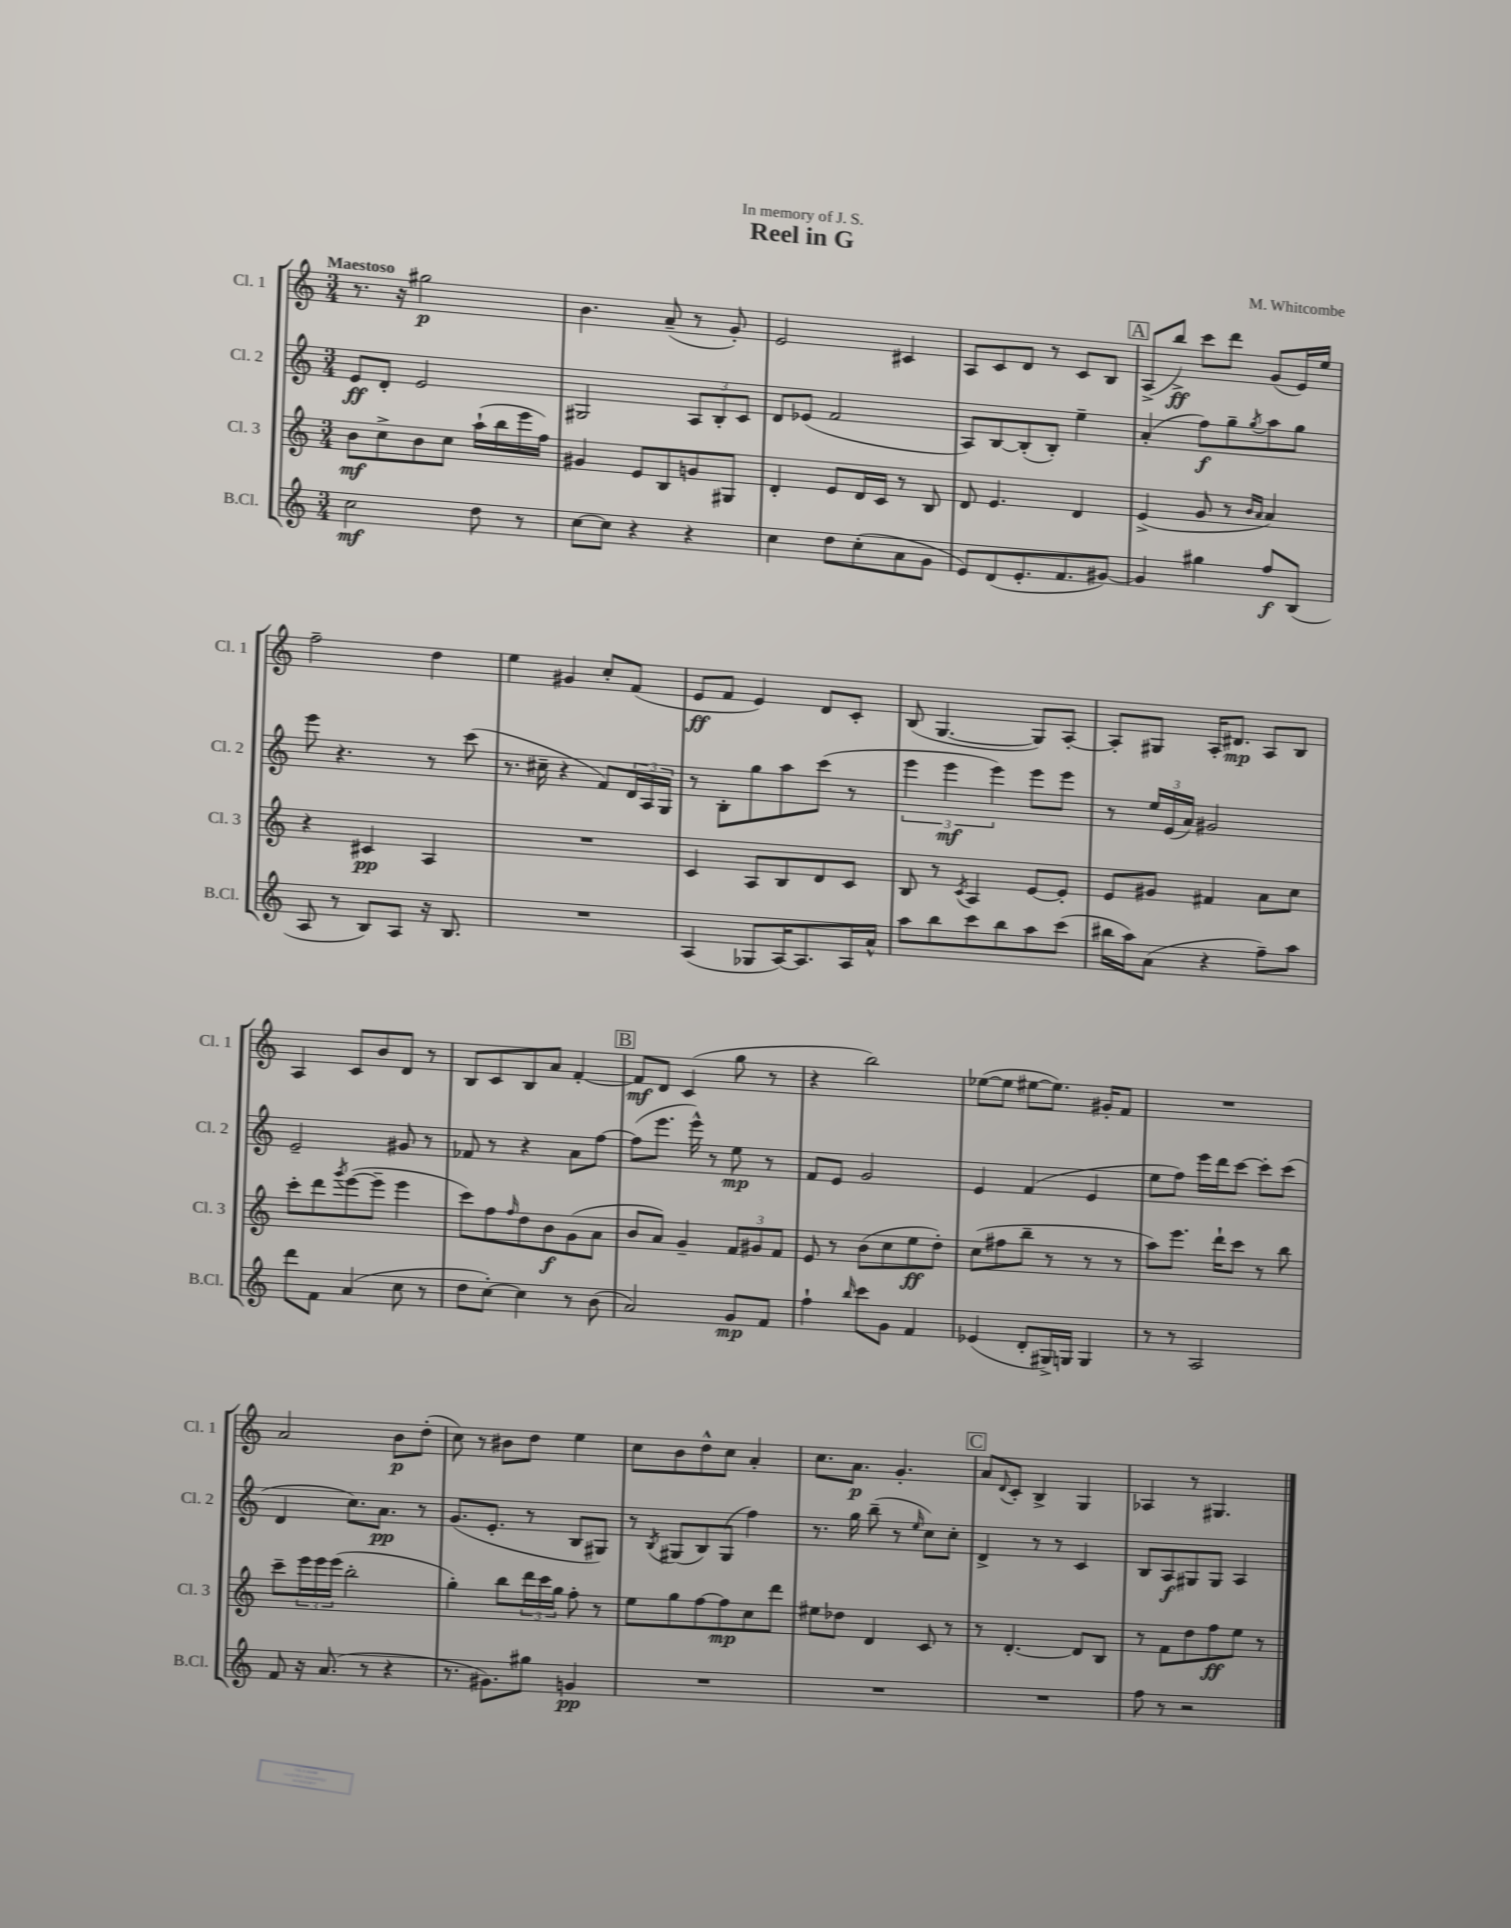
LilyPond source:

\header { title = "Reel in G" composer = "M. Whitcombe" dedication = "In memory of J. S." }
<<
\new StaffGroup <<
\new Staff = "s0" \with { instrumentName = "Cl. 1" shortInstrumentName = "Cl. 1" } {
    \clef treble \key c \major \numericTimeSignature \time 3/4 \tempo "Maestoso"
    r8. r16 gis''2\p |
    b'4. a'8--( r8 g'8-.) |
    e'2 cis'4 |
    a8 c'8 d'8 r8 c'8 b8 |
    \mark \markup { \box "A" } a8->( b''8->\ff) c'''8 d'''8 g'8( e'16) e''16 |
    f''2-- d''4 |
    e''4 gis'4 c''8-. f'8( |
    e'8\ff f'8 e'4) d'8 c'8-. |
    b8( g4.~ g8) a8~-. |
    a8-. gis8 a16-. dis'8.\mp a8 b8 |
    a4 c'8 b'8 d'8 r8 |
    b8 c'8 b8 a'8 f'4~-. |
    \mark \markup { \box "B" } f'8\mf d'8 c'4( g''8 r8 |
    r4 b''2) |
    ees''8~( ees''8 eis''8~ eis''8.) gis'16-. f'8 |
    R2. |
    a'2 b'8\p d''8-.( |
    c''8) r8 bis'8 d''8 e''4 |
    c''8 b'8 d''8-^ c''8 a'4-. |
    c''8. a'8.\p g'4.-. |
    \mark \markup { \box "C" } a'8 \appoggiatura { d'8 } c'8-. b4-> g4 |
    aes4 r8 gis4. \bar "|." |
}
\new Staff = "s1" \with { instrumentName = "Cl. 2" shortInstrumentName = "Cl. 2" } {
    \clef treble \key c \major \numericTimeSignature \time 3/4
    e'8\ff d'8-. e'2 |
    gis2 \tuplet 3/2 { a8 b8-. c'8 } |
    d'8 ees'8( f'2 |
    a8) b8~ b8-.( b8-.) e''4-- |
    \mark \markup { \box "A" } a'4-.( f''8\f) g''8-- \acciaccatura { g''8 } a''8 g''8 |
    e'''8 r4. r8 c'''8( |
    r8. cis''16-- r4 f'8) \tuplet 3/2 { d'16 a16 g16 } |
    r8 b8-. g''8 a''8 c'''8( r8 |
    \tuplet 3/2 { e'''4 e'''4\mf e'''4) } e'''8 e'''8 |
    r8 \tuplet 3/2 { e''16 e'16( a'16) } gis'2 |
    e'2-- gis'8 r8 |
    fes'8 r8 r4 a'8 f''8~ |
    \mark \markup { \box "B" } f''8( e'''8. e'''16-^) r8 e''8\mp r8 |
    f'8 e'8 g'2 |
    e'4 f'4( e'4 |
    e''8 f''8) e'''16 d'''16 c'''8~ c'''8-. c'''8( |
    d'4 c''8.) a'8.\pp r8 |
    g'8.( e'8.-. r8 b8 gis8) |
    r8 \acciaccatura { b8 } gis8( b8) gis8( f''4) |
    r8. g''16 b''8--( r8 \grace { e''16 } c''8) c''8-. |
    \mark \markup { \box "C" } d'4-> r8 r8 c'4 |
    b8 a8\f gis8 gis8 a4 \bar "|." |
}
\new Staff = "s2" \with { instrumentName = "Cl. 3" shortInstrumentName = "Cl. 3" } {
    \clef treble \key c \major \numericTimeSignature \time 3/4
    b'8\mf c''8-> b'8 c''8 a''16-!( b''16 e'''16 f''16) |
    gis'4 e'8 b8 g'8 gis8 |
    d'4-. e'8 d'16 c'16 r8 b8 |
    d'8 e'4. d'4 |
    \mark \markup { \box "A" } e'4->( g'8 r8 \grace { b'16 a'16 } a'4) |
    r4 cis'4\pp a4 |
    R2. |
    c'4 a8 b8 d'8 c'8 |
    b8 r8 \acciaccatura { c'8 } a4 e'8~ e'8-. |
    e'8 gis'8 fis'4 a'8 c''8 |
    c'''8-. d'''8 \acciaccatura { g'''8 } e'''8~( e'''8-- e'''4 |
    c'''8) f''8 \grace { f''16 } d''8 b'8\f g'8( a'8 |
    \mark \markup { \box "B" } b'8 a'8) g'4-- \tuplet 3/2 { f'8 gis'8 f'8 } |
    e'8 r8 b'8( c''8 e''8\ff d''8-.) |
    c''8( fis''8 b''8-- r8 r8 r8 |
    a''8) e'''8. d'''16-! c'''8 r8 b''8 |
    c'''8-- \tuplet 3/2 { e'''16 e'''16 e'''16( } b''2-. |
    g''4-.) b''8 \tuplet 3/2 { d'''16 c'''16 g''16 } f''8-. r8 |
    e''8 g''8 f''8~ f''8\mp c''8 d'''8 |
    eis''8 des''8 d'4 c'8 r8 |
    \mark \markup { \box "C" } r8 d'4.~-. d'8 b8 |
    r8 f'8 d''8 f''8\ff e''8 r8 \bar "|." |
}
\new Staff = "s3" \with { instrumentName = "B.Cl." shortInstrumentName = "B.Cl." } {
    \clef treble \key c \major \numericTimeSignature \time 3/4
    c''2\mf d''8 r8 |
    c''8~ c''8 r4 r4 |
    c''4 d''8 c''8-.( a'8 g'8 |
    e'8) d'8( e'8.-. f'8. gis'8~) |
    \mark \markup { \box "A" } gis'4 gis''4 f''8\f b8( |
    a8 r8 b8) a8 r16 b8. |
    R2. |
    a4( ges8 a16~) a8. a16 a'16-^ |
    a''8 b''8 c'''8 b''8 a''8 c'''8( |
    bis''16 a''16) a'8( r4 f''8--) a''8 |
    d'''8 f'8 a'4( c''8 r8 |
    d''8 c''8~-.) c''4 r8 b'8( |
    \mark \markup { \box "B" } a'2) g'8\mp f'8 |
    f''4-! \grace { b''16 } c'''8 g'8 f'4 |
    ees'4( d'8-. gis16->) g16 g4 |
    r8 r8 a2 |
    f'8 r16 a'8.( r8 r4 |
    r8. gis'8.) gis''8 g'4\pp |
    R2. |
    R2. |
    \mark \markup { \box "C" } R2. |
    f''8 r8 r2 \bar "|." |
}
>>
>>
\layout { \context { \Score \remove "Bar_number_engraver" } }
